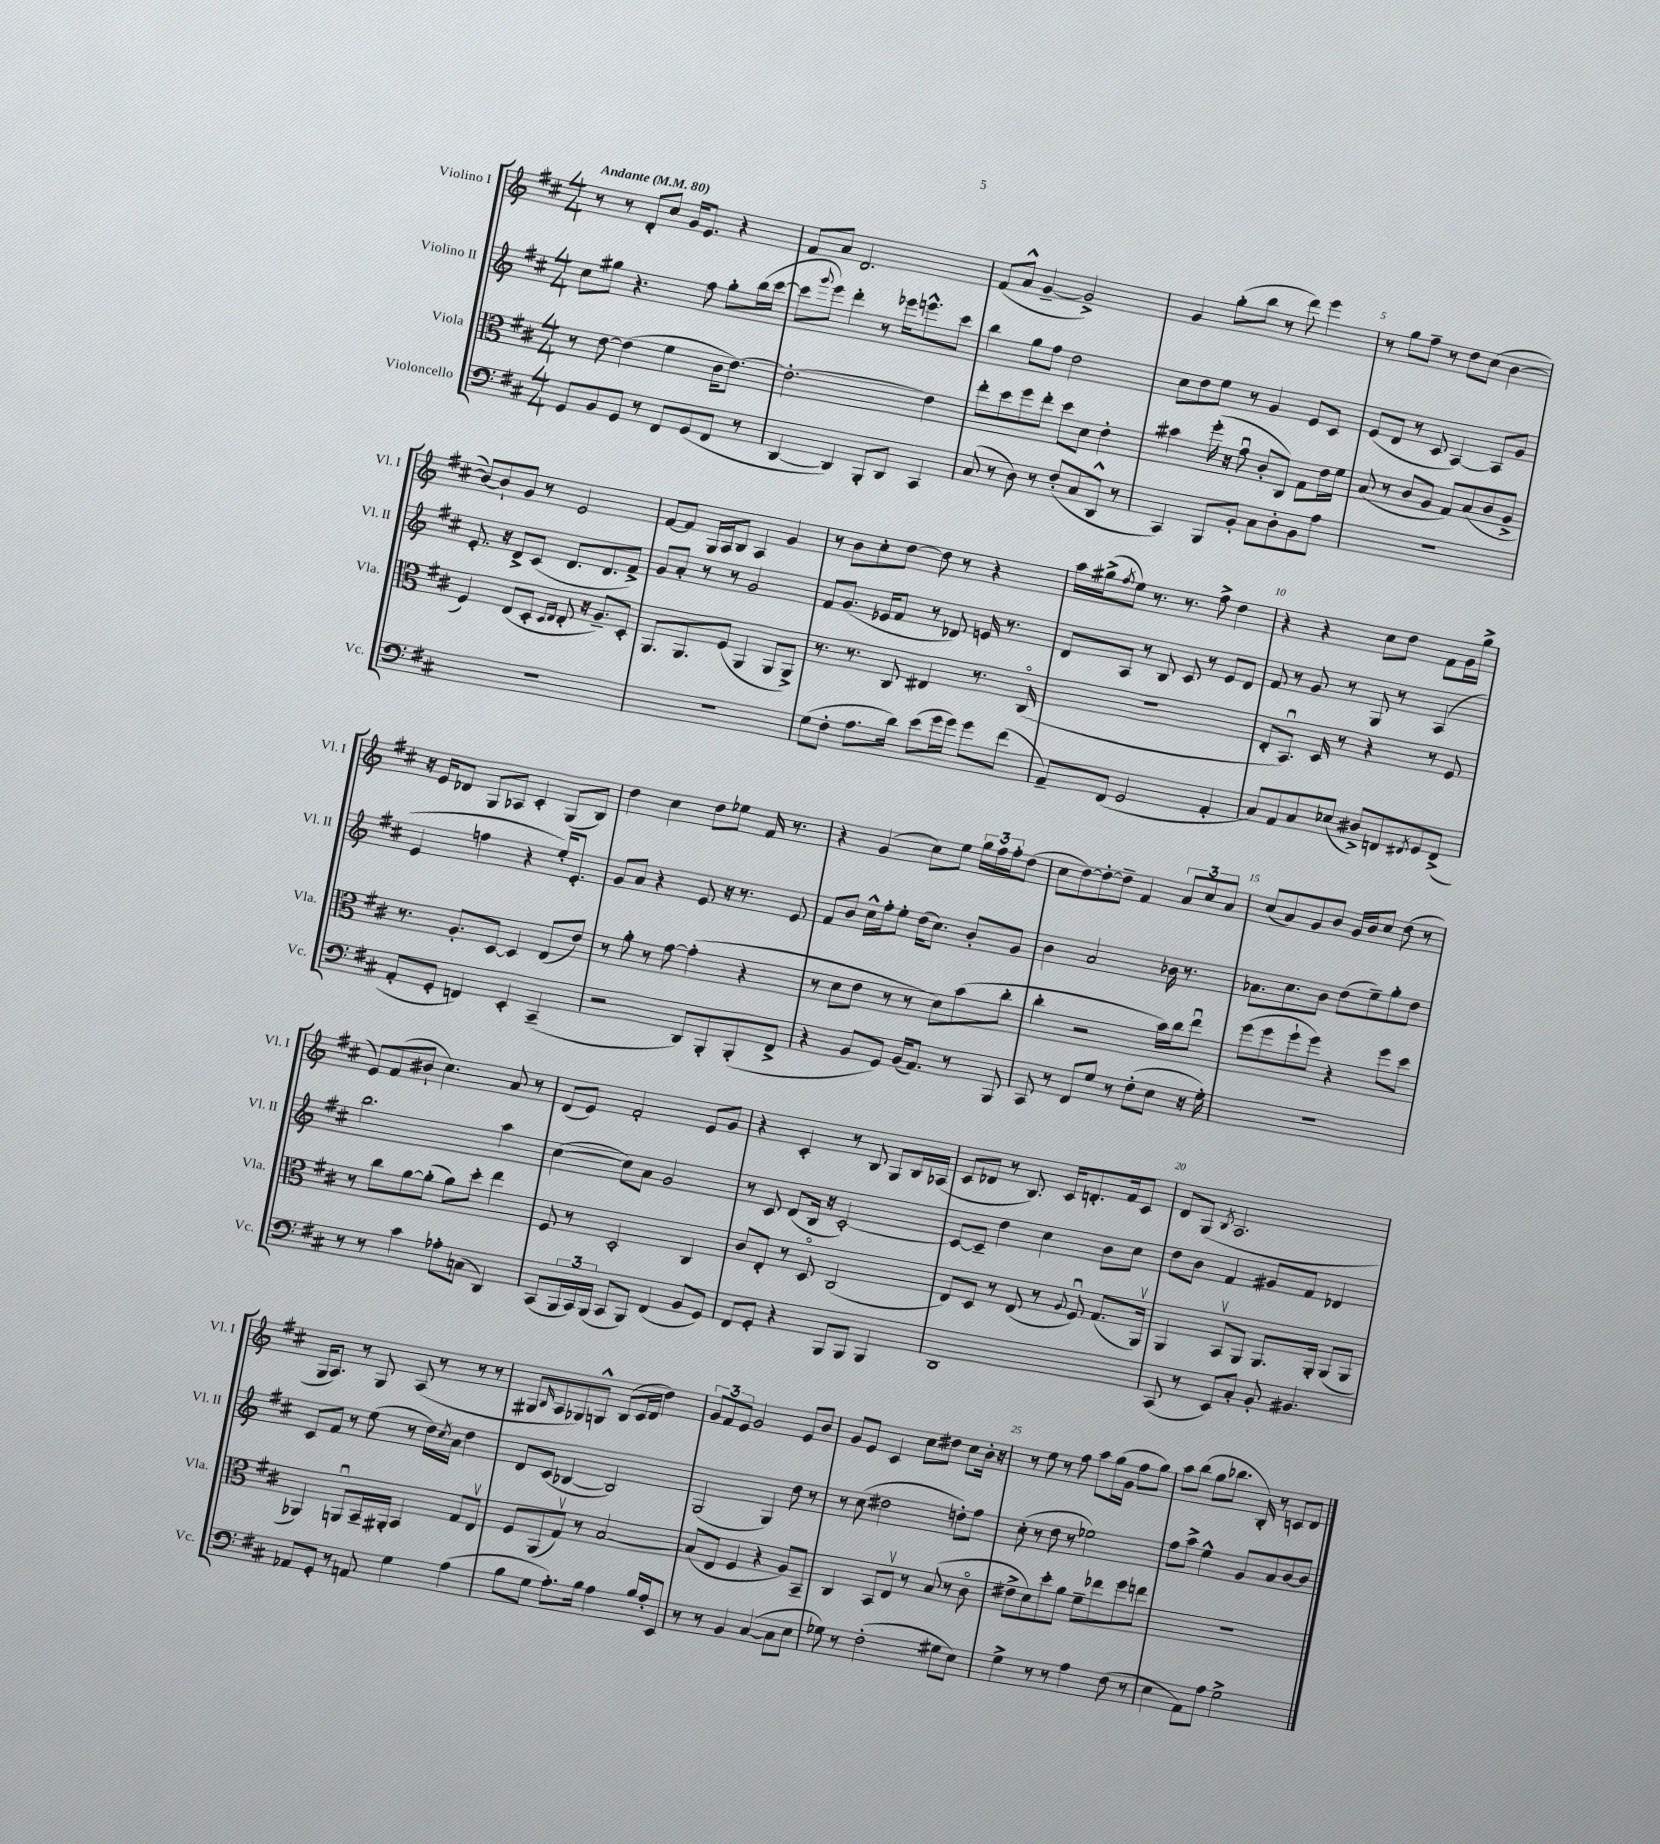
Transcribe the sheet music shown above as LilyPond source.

<<
\new StaffGroup <<
\new Staff = "s0" \with { instrumentName = "Violino I" shortInstrumentName = "Vl. I" } {
    \clef treble \key d \major \numericTimeSignature \time 4/4 \tempo "Andante" 4 = 80
    r8 r8 d'8-. cis''8 g'16 e'8. r4 |
    fis'8 a'8 d'2. |
    fis'8( a'8-^ g'4~-- g'2->) |
    g'4 g''8-.( b''8 r8 d'''8) e'''4 |
    r8 g''8 fis''8-- r8 d''8 cis''8( b'4~ |
    b'8~) b'8-! g'8 r8 e'2 |
    fis'8~ fis'8 g16 a16 b8 a4 g'4 |
    r8 b'8 cis''8-. d''8~ d''8 r8 r4 |
    a''16 gis''16->( \acciaccatura { fis''8 } e''8) r8. r8. fis''8-> d''4 |
    r4 r4 cis''8 d''8 fis'8 g'16 g''16-> |
    r16 e'16 des'8 g8 aes8 cis'4-. g8( b8) |
    d''4 cis''4 d''8 ees''8 fis'16 r8. |
    r4 g'4( cis''8) e''8 \tuplet 3/2 { g''16 fis''16 fis''16-. } d''8( |
    cis''8 d''8~) d''8~-. d''8-- fis'4 \tuplet 3/2 { a'8 cis''8 a'8 } |
    cis''8( a'8) g'8 b'8 g'16 b'16 cis''8 d''8( r8 |
    e'8) fis'8( bis'8-! cis''4.) a'8 r8 |
    d'8( e'8) fis'2-. e'8 g'8 |
    r4 cis'4-. r8 b8 g8 b16 aes16( |
    cis'8 des'8 r8 b8.) cis'16 d'8.-. fis'16 cis'8 |
    d'8 g8( \acciaccatura { b8 } a2. |
    g16 a8.) r8 g8 a8( r8 r8 r8 |
    gis8 \grace { b16 } a8 ges8) g8-^ b8( cis'16 d'16 d''4) |
    \tuplet 3/2 { g'8 fis'8 e'8 } g'2 e'8 b'8 |
    g'8 e'8 cis'4 cis''8 dis''8 cis''8 b'16-. r16 |
    r8 e''8 r8 fis''8 a''8 g''16( g'16 fis''8 g''8) |
    a''8 b''8( g''8 bes''8. b16-.) r8 c'8 d'8 \bar "|." |
}
\new Staff = "s1" \with { instrumentName = "Violino II" shortInstrumentName = "Vl. II" } {
    \clef treble \key d \major \numericTimeSignature \time 4/4
    cis''8 gis''8 r4. fis''8 gis''8-. b''16( cis'''16~ |
    cis'''8 \appoggiatura { g'''8 } e'''8) d'''4-. r8 ees'''16 e'''8.-^ cis'''8 |
    b''4 g''8 fis''8 d''2 |
    cis''8 d''8 e''8 r8 g'4 e'8 cis'8 |
    e'8( d'8 r8 cis'8 a4~) a8 g'8 |
    e'8.-. r16 d'8-> cis'8( d'8. d'8. fis'8->) |
    g'8 a'8-. r8 r8 g'2 |
    fis'8 g'8.( ees'16 fis'8 r8 des'8) e'16 r8. |
    d'8 a8 r8 b8 cis'8 r8 e'8 d'8 |
    fis'8 r8 g'8 r8 g8 r8 a4( |
    e'4 f''4 r4 e''16-.) e'8.-. |
    g'8 a'8 r4 e'8 r16 r8. e'8 |
    fis'8 b'8 cis''16-^ fis''16-. e''8-. d''16( cis''8.) b'8-. g'8 |
    b'4 a'2 bes'16 r8. |
    aes'8. cis''8. b'8 d''8( e''8--) g''8-. d''8 |
    b''2. a''4 |
    cis''4~( cis''8) a'8 g'2 |
    r8 cis'8 d'8( b16 r16 cis'2~-.) |
    cis'8~ cis'8-- d''4 cis''4 b'8 cis''8 |
    d''8 b'8 fis'4 gis'8 fis'8 des'4 |
    cis'8 fis'8 r8 e''8( r8 d''16) \acciaccatura { cis''8 } a'16 d''4 |
    d'8 cis'8( bes4~ bes2) |
    g2( g4) d''8 r8 |
    r8 cis''8( dis''2 d''8-.) fis''8 |
    cis''8-.( r8 d''8 r8 ees''2) |
    fis''8 a''8-> e''4-^ g'8 a'8 b'8~ b'8 \bar "|." |
}
\new Staff = "s2" \with { instrumentName = "Viola" shortInstrumentName = "Vla." } {
    \clef alto \key d \major \numericTimeSignature \time 4/4
    r8 e'8~ e'4( fis'4 cis'16 e'8.~) |
    e'2.~-. e'4 |
    e''8-. d''8 fis''8 e''8-. d''8 d'8 e'4-. |
    bis'4 fis''16-.( r16 g'8\downbow cis'8-. cis8) g8 e'16 fis'16 |
    b8( r8 cis'8 a8 g8) b8( cis'8 a8-> |
    fis4) e8( d8-. \grace { d16 e16 } e8-. r16 a8.--) d8-. |
    a,8. a,8. fis8( a,4 a,8 a,8->) |
    r8. r8. cis8 eis4 r8. cis16\flageolet( |
    R1 |
    e8-. b,8.\downbow) d16 r8 r4 r8 fis8 |
    r8. a8.-. d8~ d4 e8( e'8) |
    r8 a'8-. r8 g'8~ g'4-.( r4 |
    r8 d'8 e'8 r8 r8 d'8) b'8( cis''8-. |
    cis''4-. r2 b'16) cis''16 e''8\downbow |
    fis''8( fis''8 fis''8-! fis''8) r4 fis''8 d''8 |
    r8 cis''8 a'8~ a'8-.( a'8) d''8-. e''4 |
    fis8 r8 d2-. cis4 |
    cis'8 e8-. r8 d8\flageolet cis2( |
    e8) d8 r8 e8( r8 \appoggiatura { a8 } fis8\downbow) g8.( a,16\upbow) |
    a,4 b,8\upbow a,8 a,8. a,16-. a,8( a,8 |
    aes,4) a,8\downbow b,16-- ais,16-. b,4 g8 e8\upbow |
    fis8 a,8( g8\upbow) r8 b2~ |
    b8( e8 fis4 r4 a8) b,8-- |
    cis4 b,8 e8\upbow r8 b8( r8 cis'8\flageolet |
    eis'8-> d'8) d''8-. a'8 fis'8-- ees''8 fis''8 e''8 |
    R1 \bar "|." |
}
\new Staff = "s3" \with { instrumentName = "Violoncello" shortInstrumentName = "Vc." } {
    \clef bass \key d \major \numericTimeSignature \time 4/4
    g,8 b,8 g,8 r8 fis,8 g,8( fis,8 r8 |
    d,4~ d,4) b,,8-. d,8 cis,4 |
    cis8( r8 d8) r8 fis8-.( cis8 d,8-^ r8 |
    cis,4) b,,8 b,8-. cis8 d8-. b,8 a8 |
    R1 |
    R1 |
    R1 |
    g8( fis8-. a8. d'16) e'8( g'16 g'16) g'8 fis'8( |
    a,8--) fis,8( g,2 a,4-. |
    cis8) a,8 cis8 ees8( dis8->) f,8 \acciaccatura { fis,8 } g,8 fis,8->( |
    a,8-. g,8-. f,4) e,4-. cis,4--( |
    r2 d,8) b,,8-. b,,8-.( fis,8-> |
    r4 b,8 g,8) b,16( a,8.) r8 b,,8 |
    cis,8 r8 fis,8 g8 r8 fis8-.( e8 r16 g16-.) |
    r1 |
    r8 r8 cis'4 aes8-. c8( d,4) |
    cis,8( \tuplet 3/2 { b,,16 cis,16) b,,16( } cis,8 b,,8) fis,4( b,8 g,8) |
    fis,8 g,8-. r4 b,,8 b,,8 b,,4 |
    d,1 |
    cis,8( r8 e,8) cis8-. b,8-. bis,4. |
    aes,8 g,8-. r8 a,8 g4 a4( |
    b8 g8 a8.-.) b16 a4 b16 a16-. e,8 |
    r8 r8 b,4 cis4~( cis8 e8 |
    ges8) r8 fis2-.( gis8 e8) |
    g4-> r8 r8 a4 fis8( r8 |
    e4 a,8) a8 g2-> \bar "|." |
}
>>
>>
\layout { \context { \Score \override BarNumber.break-visibility = ##(#f #t #t) barNumberVisibility = #(every-nth-bar-number-visible 5) } }
